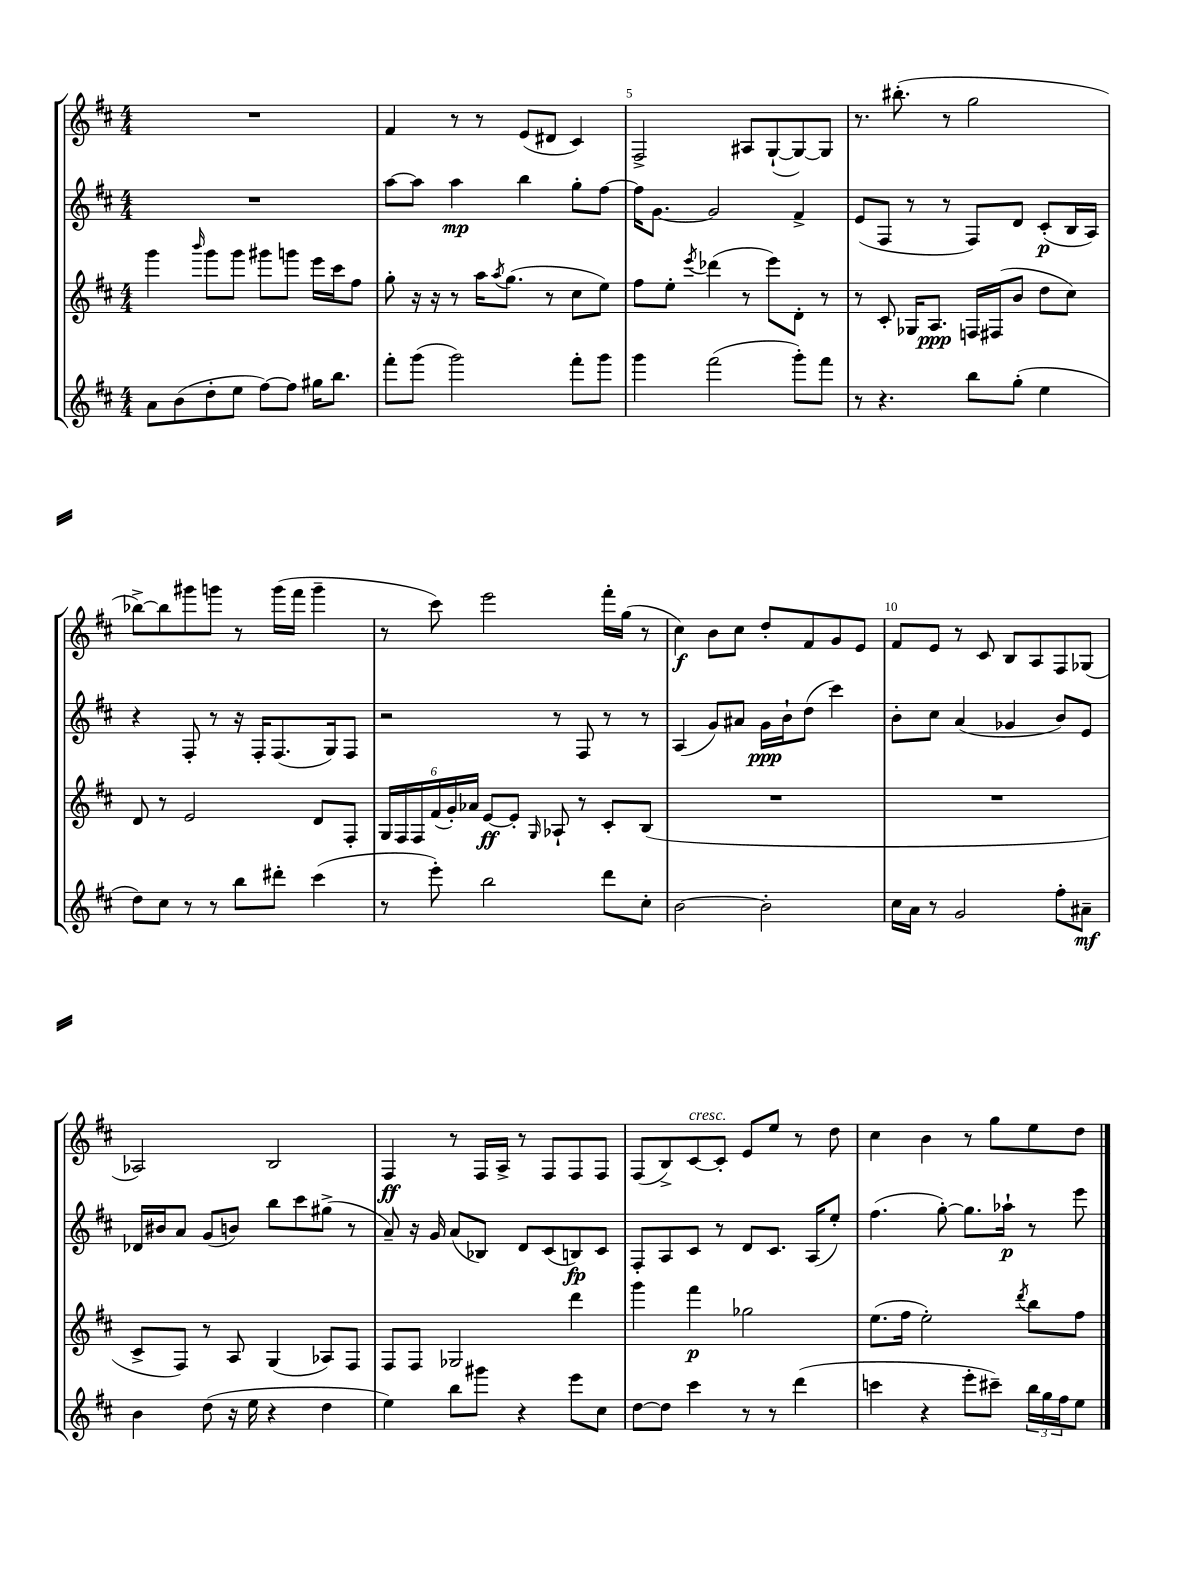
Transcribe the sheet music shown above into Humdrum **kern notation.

**kern	**kern	**kern	**kern
*staff4	*staff3	*staff2	*staff1
*clefG2	*clefG2	*clefG2	*clefG2
*k[f#c#]	*k[f#c#]	*k[f#c#]	*k[f#c#]
*M4/4	*M4/4	*M4/4	*M4/4
8a	4ggg	1r	1r
(8b	.	.	.
.	16qqbbb	.	.
8dd'	8ggg	.	.
8ee	8ggg	.	.
[8ff#)	8ggg#	.	.
8ff#]	8ggg	.	.
16gg#	16eee	.	.
8.bb	16ccc#	.	.
.	8ff#	.	.
=	=	=	=
8fff#'	8gg'	[8aa	4f#
(8ggg	16r	8aa]	.
.	16r	.	.
2ggg)	8r	4aa	8r
.	16aa	.	8r
.	8qaa	.	.
.	(8.gg	.	.
.	.	4bb	(8e
.	8r	.	8d#
8fff#'	8cc#	8gg'	4c#)
8ggg	8ee)	[8ff#	.
=	=	=	=
4ggg	8ff#	16ff#]	2F#^
.	.	[8.g	.
.	8ee'	.	.
.	8qeee	.	.
(2fff#	(4ddd-	2g]	.
.	8r	.	8A#
.	8eee)	.	([8G`
8ggg')	8d'	4f#^	8G_)
8fff#	8r	.	8G]
=	=	=	=
8r	8r	(8e	8.r
4.r	8c#'	8F#	.
.	.	.	(8.bb#'
.	16G-	8r	.
.	8.A	.	.
.	.	8r	8r
8bb	16F	8F#)	2gg
.	(16F#	.	.
(8gg'	8b	8d	.
4ee	8dd	(8c#'	.
.	8cc#)	16B	.
.	.	16A)	.
=	=	=	=
8dd)	8d	4r	[8bb-^)
8cc#	8r	.	8bb-]
8r	2e	8F#'	8ggg#
8r	.	8r	8ggg
8bb	.	16r	8r
.	.	16F#'	.
8ddd#'	.	(8.F#	(16ggg
.	.	.	16fff#
(4ccc#	8d	.	4ggg~
.	.	16G)	.
.	8F#'	8F#	.
=	=	=	=
8r	24G	2r	8r
.	24F#	.	.
.	24F#	.	.
8eee')	(24f#	.	8ccc#)
.	24g')	.	.
.	24a-	.	.
2bb	[8e	.	2eee
.	8e']	.	.
.	16qqG	.	.
.	8A-`	8r	.
.	8r	8F#	.
8ddd	8c#'	8r	16fff#'
.	.	.	(16gg
8cc#'	(8B	8r	8r
=	=	=	=
[2b	1r	(4A	4cc#)
.	.	8g)	8b
.	.	8a#	8cc#
2b']	.	16g	8dd'
.	.	16b`	.
.	.	(8dd	8f#
.	.	4ccc#)	8g
.	.	.	8e
=	=	=	=
16cc#	1r	8b'	8f#
16a	.	.	.
8r	.	8cc#	8e
2g	.	(4a	8r
.	.	.	8c#
.	.	4g-	8B
.	.	.	8A
8ff#'	.	8b)	8F#
8a#~	.	8e	(8G-
=	=	=	=
4b	8c#^	16d-	2A-)
.	.	16b#	.
.	8F#)	8a	.
(8dd	8r	(8g	.
16r	8A	8b)	.
16ee	.	.	.
4r	(4G	8bb	2B
.	.	8ccc#	.
4dd	8A-)	(8gg#^	.
.	8F#	8r	.
=	=	=	=
4ee)	8F#	8a~)	4F#
.	8F#	16r	.
.	.	16g	.
8bb	2G-	(8a	8r
8ggg#	.	8B-)	16F#
.	.	.	16A^
4r	.	8d	8r
.	.	(8c#	8F#
8eee	4ddd	8B)	8F#
8cc#	.	8c#	8F#
=	=	=	=
[8dd	4ggg	8F#'	(8F#
8dd]	.	8A	8B^)
4ccc#	4fff#	8c#	[8c#
.	.	8r	8c#']
8r	2gg-	8d	8e
8r	.	8.c#	8ee
(4ddd	.	.	8r
.	.	(16A	.
.	.	8ee')	8dd
=	=	=	=
4ccc	(8.ee	(4.ff#	4cc#
.	16ff#	.	.
4r	2ee')	.	4b
.	.	[8gg')	.
8eee'	.	8.gg]	8r
8ccc#~)	.	.	8gg
.	.	16aa-`	.
.	8qddd	.	.
24bb	8bb	8r	8ee
24gg	.	.	.
24ff#	.	.	.
8ee	8ff#	8eee	8dd
==	==	==	==
*-	*-	*-	*-
